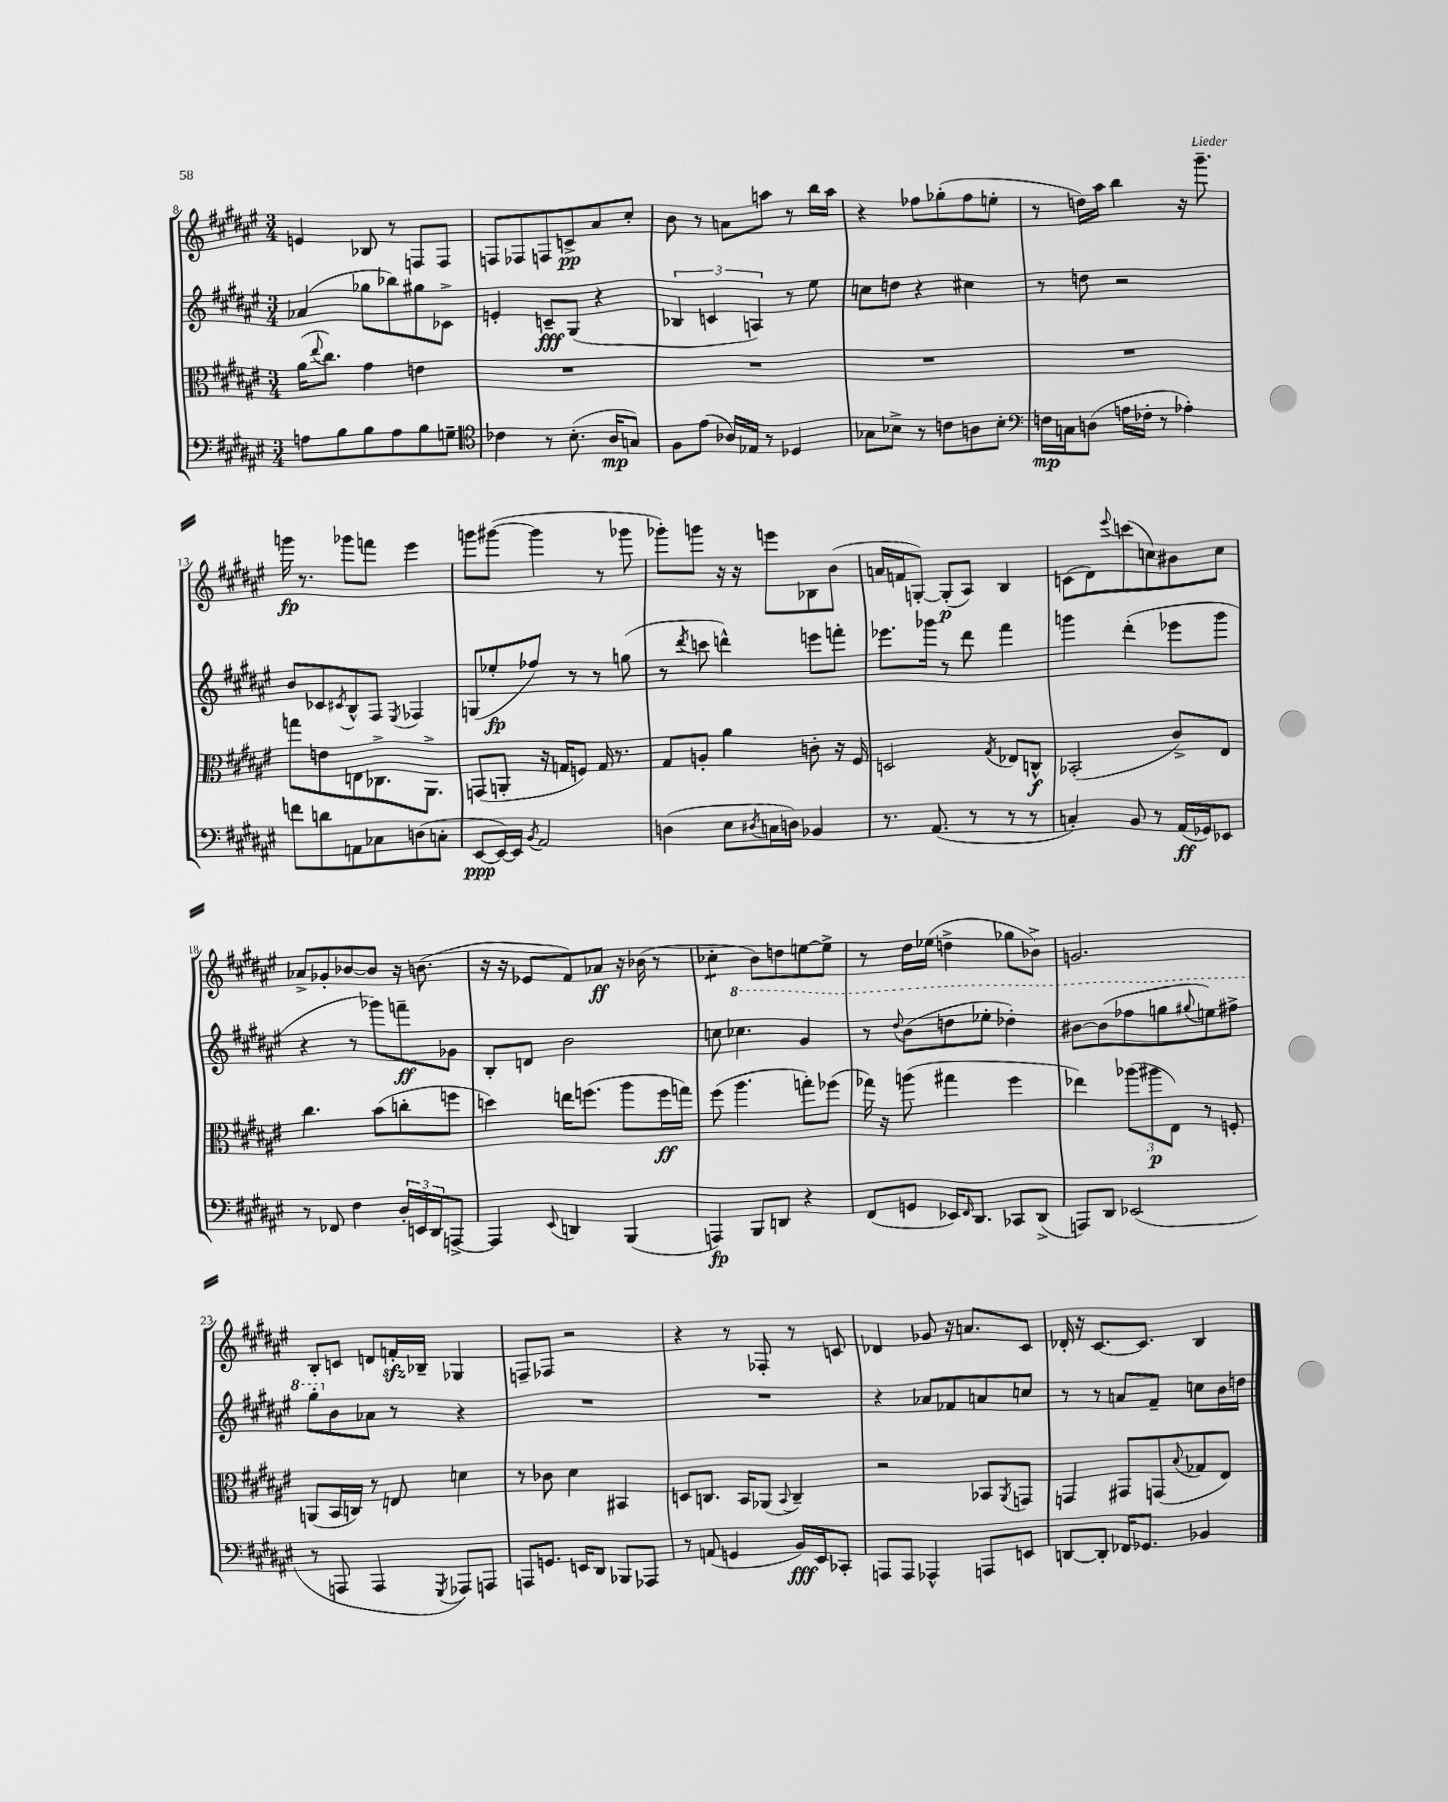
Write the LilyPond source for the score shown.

<<
\new StaffGroup <<
\new Staff = "s0" {
    \clef treble \key fis \major \numericTimeSignature \time 3/4
    e'4 bes8 r8 f8 f8 |
    f8 fes8 f8 c'8->\pp ais'8 cis''8-. |
    b'8 r8 a'8 a''8 r8 b''16 a''16 |
    r4 fes''8 ges''8-.( fes''8 e''8-. |
    r8 d''16) ais''16 b''4 r16 gis'''8.-- |
    g'''16\fp r8. ges'''8 f'''8 eis'''4 |
    g'''8 gis'''8~( gis'''4 r8 ges'''8 |
    ges'''8-.) g'''8 r16 r16 e'''8 bes8 b'8( |
    a'16 f'16 g8~-.) g8-.\p( ais8) b4 |
    c'8( dis'8) \appoggiatura { eis'''8 } c'''8( c''8) bis'8 c''8 |
    aes'8-> ges'8-. bes'8~ bes'8 r16 b'8.( |
    r16 r16 ees'8 fis'8) aes'8\ff r16 bes'16( r8 |
    ces''4:8-. b'8) d''8 e''8~ e''8-> |
    r8 dis''16 ees''16( d''4-> ges''8 bes'8->) |
    g'2. |
    b8-. c'8 d'8 f'16-.\sfz bes16-- ges4 |
    f8-- fes8 r2 |
    r4 r8 fes8-. r8 c'8 |
    des'4 ges'8 r16 a'8. cis'8 |
    des'16-. r16 cis'8.~ cis'8. b4 \bar "|." |
}
\new Staff = "s1" {
    \clef treble \key fis \major \numericTimeSignature \time 3/4
    aes'4( ges''8 bes''8) gis''8 ces'8-> |
    e'4-. c'8--\fff gis8( r4 |
    \tuplet 3/2 { bes4 c'4 a4) } r8 eis''8 |
    c''8 d''8 r4 cis''4 |
    r8 d''8 r2 |
    b'8 ces'8 \acciaccatura { cis'8 } b8-^ fis8 \acciaccatura { eis8 } fes4 |
    g8( ees''8-.\fp fes''8) r8 r8 g''8( |
    r8 \acciaccatura { dis'''8 } c'''8 d'''4-^) e'''8 f'''8-. |
    ees'''8. ges'''16 r8 dis'''8 fis'''4 |
    g'''4 dis'''4-.( ees'''8 g'''8 |
    r4 r8 ges'''8) f'''8--\ff ges'8 |
    b8-. d'8 b'2 |
    c''8 \ottava #1 ces'''4. gis''4 |
    r8 \appoggiatura { dis'''8 } b''8( d'''8 ees'''8-. des'''4-.) |
    bis''8~ bis''8( fes'''8 g'''8 \appoggiatura { gis'''8 } e'''8) fis'''8-> |
    gis'''8-. \ottava #0 b'8 aes'8 r8 r4 |
    R2. |
    R2. |
    r4 aes'8 fes'8 a'8 c''8 |
    r8 r8 a'8 fis'8-- c''8 b'16 d''16 \bar "|." |
}
\new Staff = "s2" {
    \clef alto \key fis \major \numericTimeSignature \time 3/4
    ais'16( \appoggiatura { eis''8 } cis''8.) gis'4 e'4 |
    R2. |
    R2. |
    R2. |
    R2. |
    g''8 e'8 e8 ces8.-> ais,8.-> |
    g,8( a,8-. r16 g16 f8) g16 r8. |
    gis8 a8-. ais'4 c'8-. r16 fis16 |
    d2 \acciaccatura { gis8 } ees8 c8-^\f |
    bes,2-.( cis'8->) eis8 |
    cis''4. b'8( c''8-. f''8 |
    d''4) e''16 f''8.( ais''8 f''16\ff g''16) |
    fis''8( ais''4. g''8-.) fes''8( |
    ges''16) r16 a''8( gis''4 fis''4 |
    ees''4) \tuplet 3/2 { aes''8( ais''8\p eis8) } r8 f8-. |
    a,8( b,16 c16) r8 e8 d'4 |
    r8 ces'8 dis'4 bis,4 |
    d8 c8. b,16 aes,8( \appoggiatura { b,8 } c4--) |
    r2 bes,8 \acciaccatura { ais,8 } g,8 |
    g,4 gis,8 g,8( \appoggiatura { b8 } ges8 eis8) \bar "|." |
}
\new Staff = "s3" {
    \clef bass \key fis \major \numericTimeSignature \time 3/4
    a8 b8 b8 a8 b8 g8-- |
    \clef tenor ces'4 r8 b8.-.( ais16\mp g8) |
    fis8 eis'8( aes16) ees16 r8 des4 |
    ges8 bes8-> r8 c'8 a8 bes8-. |
    \clef bass f16\mp c16 d8( a16 fes16-. r8 aes4-.) |
    f'8 d'8 a,8 ces8 d8( c8-. |
    eis,8~\ppp eis,16~) eis,16 \acciaccatura { b,8 } ais,2 |
    d4( eis8 \acciaccatura { dis8 } c16 d16) bes,4 |
    r8. ais,8.( r8 r8 r8 |
    c4-.) b,8 r8 ais,16\ff( ges,16) ees,8 |
    r8 fes,8 fis4 \tuplet 3/2 { dis16-. e,16 dis,16 } a,,8~-> |
    a,,4 \appoggiatura { eis,8 } d,4 b,,4( |
    a,,4\fp) b,,8 d,8 r4 |
    fis,8( g,8 ees,16) \grace { fis,16 } dis,8. ces,8 dis,8->( |
    a,,8) dis,8 ees,2( |
    r8 a,,8 a,,4 \acciaccatura { gis,,8 } aes,,8) a,,8 |
    a,,8 g,8. e,16 dis,8 bes,,8 aes,,8 |
    r8 a,8( g,4 b,16\fff) eis,16 ces,8-. |
    a,,8 a,,8 aes,,4-^ a,,8 e,8 |
    d,8~ d,8-. fes,16 ges,8. bes,4 \bar "|." |
}
>>
>>
\layout { \context { \Score currentBarNumber = #8 } }
